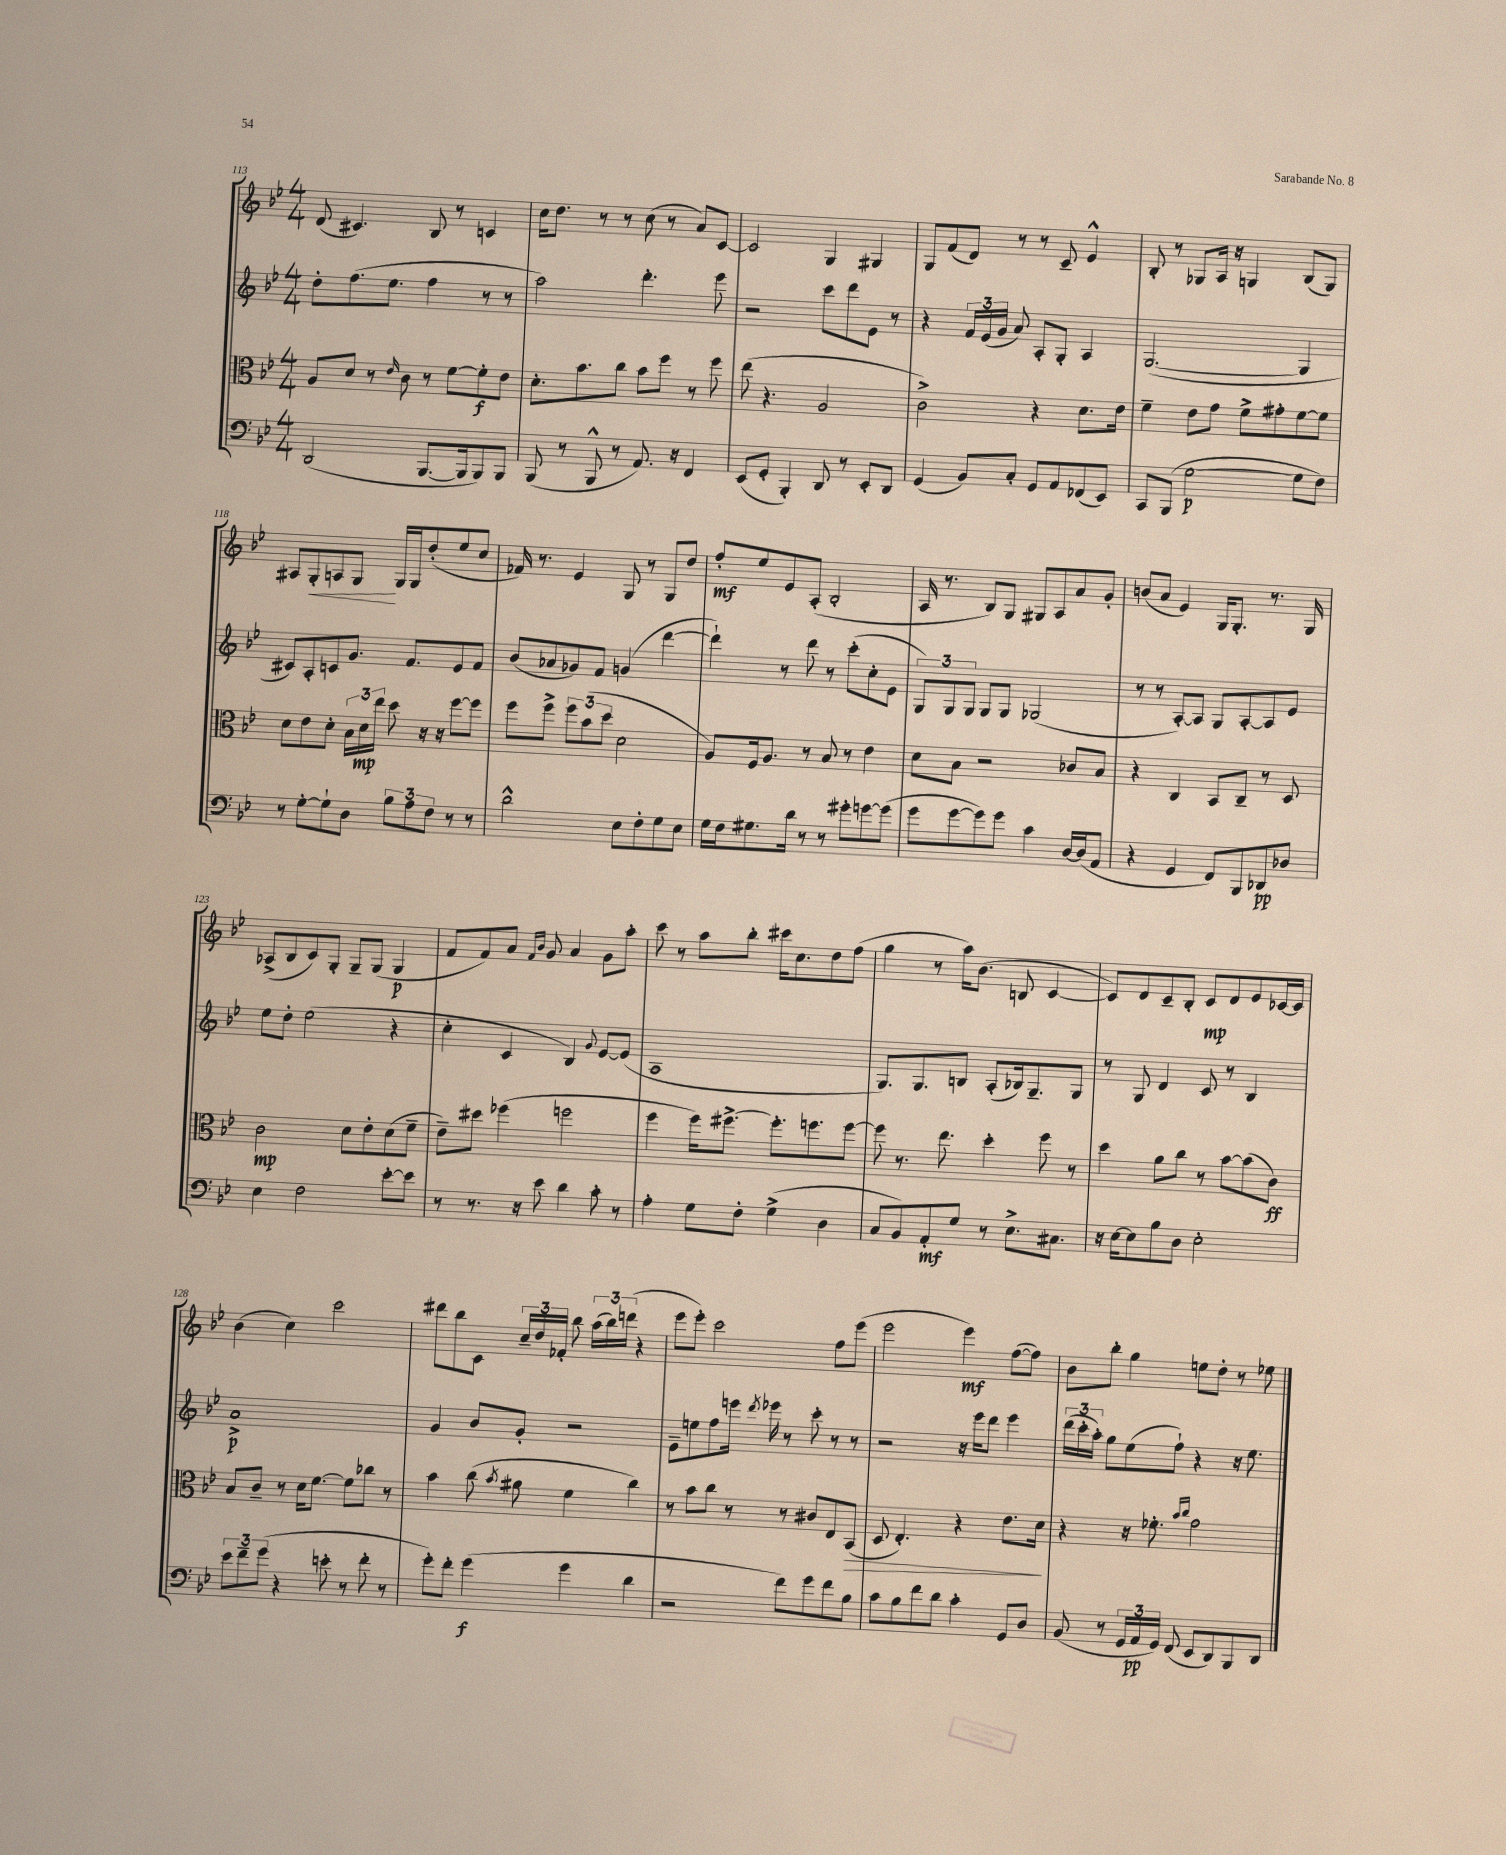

**kern	**dynam	**kern	**dynam	**kern	**dynam	**kern	**dynam
*part4	*part4	*part3	*part3	*part2	*part2	*part1	*part1
*staff4	*staff4	*staff3	*staff3	*staff2	*staff2	*staff1	*staff1
*clefF4	*	*clefC3	*	*clefG2	*	*clefG2	*
*k[b-e-]	*	*k[b-e-]	*	*k[b-e-]	*	*k[b-e-]	*
*M4/4	*	*M4/4	*	*M4/4	*	*M4/4	*
=113	=113	=113	=113	=113	=113	=113	=113
(2DD/	.	8A/L	.	8dd'\L	.	(8d/	.
.	.	8d/J	.	(8.ff\	.	4.c#X/)	.
.	.	8r	.	.	.	.	.
.	.	.	.	8.ee-\J	.	.	.
.	.	16qqe-/	.	.	.	.	.
.	.	8c\	.	.	.	.	.
[8.BBB-/L	.	8r	.	4ff\	.	8B-/	.
.	.	[8f\L	.	.	.	8r	.
16BBB-/k]	.	.	.	.	.	.	.
8BBB-/)	.	8f'\]	f	8r	.	4cn/	.
8BBB-/J	.	8e-\J	.	8r	.	.	.
=114	=114	=114	=114	=114	=114	=114	=114
(8BBB-/	.	8.d'\L	.	2aa\)	.	16cc\KL	.
.	.	.	.	.	.	8.dd\J	.
8r	.	.	.	.	.	.	.
.	.	8.b-\	.	.	.	.	.
8BBB-^^/	.	.	.	.	.	8r	.
8r	.	8cc\J	.	.	.	8r	.
8.AA/)	.	8b-\L	.	4.ddd'\	.	(8cc\	.
.	.	8ff\J	.	.	.	8r	.
16r	.	.	.	.	.	.	.
4FF/	.	8r	.	.	.	8a/L)	.
.	.	8ff\	.	8eee-\	.	[8c/J	.
=115	=115	=115	=115	=115	=115	=115	=115
(8EE-/L	.	(8ee-\	.	2r	.	2c/]	.
8GG'/J	.	4.r	.	.	.	.	.
4BBB-'/)	.	.	.	.	.	.	.
8DD/	.	2A/	.	8ccc\L	.	4G/	.
8r	.	.	.	8ddd\	.	.	.
8EE-'/L	.	.	.	8e-\J	.	4G#X/	.
8DD/J	.	.	.	8r	.	.	.
=116	=116	=116	=116	=116	=116	=116	=116
(4GG/	.	2c^\)	.	4r	.	8G/L	.
.	.	.	.	.	.	(8f/	.
8BB-/L)	.	.	.	24f/LL	.	8d/J)	.
.	.	.	.	(24e-/	.	.	.
.	.	.	.	24g/JJ	.	.	.
8C'/J	.	.	.	8a/)	.	8r	.
8GG/L	.	4r	.	8A'/L	.	8r	.
8AA/	.	.	.	8G'/J	.	8c~/	.
(8FF-X/	.	8.d\L	.	4A/	.	4e-^^/	.
8EE-/J)	.	.	.	.	.	.	.
.	.	16e-\Jk	.	.	.	.	.
=117	=117	=117	=117	=117	=117	=117	=117
8CC/L	.	4f~\	.	([2.G/	.	8B-'/	.
(8BBB-/J	.	.	.	.	.	8r	.
[2G\	p	8e-\L	.	.	.	8G-X/L	.
.	.	8g\J	.	.	.	16A/Jk	.
.	.	.	.	.	.	16r	.
.	.	8f^\L	.	.	.	4Gn/	.
.	.	8g#X'\	.	.	.	.	.
8G\L]	.	[8f\	.	4G/]	.	(8B-/L	.
8F\J)	.	8f\J]	.	.	.	8G/J)	.
!!LO:LB:g=z
=118	=118	=118	=118	=118	=118	=118	=118
8r	.	8d\L	.	8c#X/L)	.	8A#X/L	.
!	!	!	!	!	!	!	!LO:HP:b
[8G'\L	.	8e-\	.	8A'/	.	8G'/	<
8G`\]	.	8d'\J	.	8cn/	.	8An/	.
8D\J	.	24B-\LL	.	8.g/J	.	8G/J	.
.	.	24d\	mp	.	.	.	.
.	.	24ee-\JJ	.	.	.	.	.
12B-\L	.	8dd\	.	.	.	16G/LL	[
.	.	.	.	8.f/L	.	16G/J	.
12A\	.	.	.	.	.	.	.
.	.	16r	.	.	.	(8dd'/	.
12F\J	.	.	.	.	.	.	.
.	.	16r	.	.	.	.	.
8r	.	[8ff\L	.	8e-/	.	8ee-/	.
8r	.	8ff\J]	.	8f/J	.	8cc/J	.
=119	=119	=119	=119	=119	=119	=119	=119
2d^^\	.	8ff\L	.	(8b-/L	.	16f-X/)	.
.	.	.	.	.	.	8.r	.
.	.	8ff^\J	.	8a-X/	.	.	.
.	.	12ff\L	.	8g-X/)	.	4e-/	.
.	.	(12b-\	.	.	.	.	.
.	.	.	.	8f/J	.	.	.
.	.	12dd\J	.	.	.	.	.
8E-\L	.	2d\	.	(4gn/	.	8G/	.
8F'\	.	.	.	.	.	8r	.
8G\	.	.	.	[4ddd\	.	8G/L	.
8E-\J	.	.	.	.	.	8dd/J	.
=120	=120	=120	=120	=120	=120	=120	=120
16G\LL	.	8A/L)	.	4ddd`\])	.	8ff'/L	mf
16F\J	.	.	.	.	.	.	.
8.G#X\	.	16F/k	.	.	.	8ee-/	.
.	.	8.A/J	.	.	.	.	.
.	.	.	.	8r	.	8e-/	.
16d\Jk	.	.	.	.	.	.	.
8r	.	8r	.	8ddd\	.	(8A'/J	.
8r	.	8B-/	.	8r	.	2B-'/	.
8g#X'\L	.	8r	.	(8ccc'\L	.	.	.
[8gn\	.	4e-\	.	8cc'\	.	.	.
(8g\J]	.	.	.	8e-\J	.	.	.
=121	=121	=121	=121	=121	=121	=121	=121
8g\L	.	8d\L	.	12G/L)	.	16A/	.
.	.	.	.	.	.	8.r	.
.	.	.	.	12G/	.	.	.
[8g\	.	8B-\J	.	.	.	.	.
.	.	.	.	12G/J	.	.	.
8g\])	.	2r	.	8G/L	.	8B-/L)	.
8g\J	.	.	.	8G/J	.	8G/J	.
4c\	.	.	.	(2G-X/	.	8G#X/L	.
.	.	.	.	.	.	8A/	.
[16D/LL	.	8c-X/L	.	.	.	8a/	.
(16D/J]	.	.	.	.	.	.	.
8AA/J	.	8B-/J	.	.	.	8g'/J	.
=122	=122	=122	=122	=122	=122	=122	=122
4r	.	4r	.	8r	.	(8bn/L	.
.	.	.	.	8r	.	8a/J	.
4GG/	.	4C/	.	[8A'/L)	.	4e-/)	.
.	.	.	.	8A/J]	.	.	.
8FF/L)	.	8BB-/L	.	8G/L	.	16G/KL	.
.	.	.	.	.	.	8.G'/J	.
8BBB-/	.	8C~/J	.	[8A'/	.	.	.
8DD-X/	pp	8r	.	8A/]	.	8.r	.
8D-X/J	.	8D/	.	8e-/J	.	.	.
.	.	.	.	.	.	16G/	.
!!LO:LB:g=z
=123	=123	=123	=123	=123	=123	=123	=123
4E-\	.	2c\	mp	8ee-\L	.	(8A-X^/L	.
.	.	.	.	8dd'\J	.	8B-/	.
2F\	.	.	.	(2ee-\	.	8c/)	.
.	.	.	.	.	.	8G'/J	.
.	.	8d\L	.	.	.	8G~/L	.
.	.	8e-'\	.	.	.	(8G/J	.
[8e-'\L	.	(8d\	.	4r	.	4G/	p
8e-\J]	.	8f~\J	.	.	.	.	.
=124	=124	=124	=124	=124	=124	=124	=124
8r	.	8e-~\L)	.	4cc'\	.	8f/L	.
8.r	.	8dd#X\J	.	.	.	8f/)	.
.	.	(4ff-X\	.	4c/	.	8a/J	.
16r	.	.	.	.	.	.	.
.	.	.	.	.	.	16qqf/LL	.
.	.	.	.	.	.	16qqb-/JJ	.
8e-\	.	.	.	.	.	8g/	.
4d\	.	2ffn\	.	4B-/)	.	4a/	.
.	.	.	.	8qqg/	.	.	.
8c'\	.	.	.	[8e-/L	.	8g\L	.
8r	.	.	.	(8e-/J]	.	8aa'\J	.
=125	=125	=125	=125	=125	=125	=125	=125
4A'\	.	4ff\	.	1A	.	8ccc\	.
.	.	.	.	.	.	8r	.
8G\L	.	16ff\KL)	.	.	.	8aa\L	.
.	.	[8.ff#X^\J	.	.	.	.	.
8F'\J	.	.	.	.	.	8bb-'\J	.
(4G^\	.	8.ff#'\L]	.	.	.	16ccc#X\KL	.
.	.	.	.	.	.	8.cc\	.
.	.	8.ffn\	.	.	.	.	.
4D\	.	.	.	.	.	8dd\	.
.	.	[8ff\J	.	.	.	(8ff\J	.
=126	=126	=126	=126	=126	=126	=126	=126
8C/L	.	8ff\]	.	8.G/L)	.	4gg\	.
8BB-/)	.	8.r	.	.	.	.	.
.	.	.	.	8.G/	.	.	.
8AA'/	mf	.	.	.	.	8r	.
.	.	8.ee-\	.	.	.	.	.
8G/J	.	.	.	8Bn/J	.	16aa\KL)	.
.	.	.	.	.	.	(8.b-\J	.
8r	.	4dd'\	.	(8A'/L	.	.	.
8.E-^\L	.	.	.	16B-X/k)	.	8Bn/	.
.	.	.	.	8.G~/	.	.	.
.	.	8ff\	.	.	.	[4c/	.
8.C#X\J	.	.	.	.	.	.	.
.	.	8r	.	8G/J	.	.	.
=127	=127	=127	=127	=127	=127	=127	=127
16r	.	4dd\	.	8r	.	8c/L])	.
[16E-\KL	.	.	.	.	.	.	.
8E-\]	.	.	.	8G/	.	8d/	.
8B-\	.	8a\L	.	4d/	.	8c~/	.
8D\J	.	8cc\J	.	.	.	8B-'/J	.
2E-'\	.	8r	.	8c/	.	8c/L	mp
.	.	[8b-\L	.	8r	.	8d/	.
.	.	(8b-\]	.	4B-/	.	8e-/	.
.	.	8c\J)	ff	.	.	[16c-X/L	.
.	.	.	.	.	.	16c-/JJ]	.
!!LO:LB:g=z
=128	=128	=128	=128	=128	=128	=128	=128
12e-\L	.	8B-/L	.	1a^	p	(4b-\	.
12f~\	.	.	.	.	.	.	.
.	.	8c~/J	.	.	.	.	.
(12g\J	.	.	.	.	.	.	.
4r	.	8r	.	.	.	4cc\)	.
.	.	16d\KL	.	.	.	.	.
.	.	[8.f\J	.	.	.	.	.
8en'\	.	.	.	.	.	2ccc\	.
8r	.	8f\L]	.	.	.	.	.
8f'\	.	8cc-X\J	.	.	.	.	.
8r	.	8r	.	.	.	.	.
=129	=129	=129	=129	=129	=129	=129	=129
8g'\L)	.	4b-\	.	4g/	.	8ddd#X\L	.
8f'\J	.	.	.	.	.	8bb-\	.
(4g\	f	(8cc\	.	8b-/L	.	8c\J	.
.	.	8qb-/	.	.	.	.	.
.	.	8a#X\	.	8g'/J	.	24cc~/LL	.
.	.	.	.	.	.	24dd/	.
.	.	.	.	.	.	24f-X'/JJ	.
4g\	.	4f\	.	2r	.	8bb-\	.
.	.	.	.	.	.	(24aa\LL	.
.	.	.	.	.	.	24bb-\)	.
.	.	.	.	.	.	(24dddn\JJ	.
4d\	.	4cc\)	.	.	.	4r	.
=130	=130	=130	=130	=130	=130	=130	=130
2r	.	8r	.	8e-~\L	.	8eee-\L	.
.	.	8b-\L	.	8een\	.	8eee-'\J)	.
.	.	8cc\J	.	8ff\	.	2ccc\	.
.	.	8r	.	16eeen\Jk	.	.	.
.	.	.	.	8qddd/	.	.	.
.	.	.	.	16eee-X\	.	.	.
8f\L)	.	8r	.	8r	.	.	.
8g\	.	8c#X/L	.	8ccc'\	.	.	.
8f\	.	8E-/	.	8r	.	8ff\L	.
!	!	!	!LO:HP:b	!	!	!	!
8B-\J	.	(8BB-/J	>	8r	.	(8eee-\J	.
=131	=131	=131	=131	=131	=131	=131	=131
8c\L	.	8D/	.	2r	.	2eee-\	.
8B-\	.	4.E-'/)	.	.	.	.	.
8f\	.	.	.	.	.	.	.
8d\J	.	.	.	.	.	.	.
4c'\	.	4r	.	16r	.	4eee-\)	mf
.	.	.	.	16eee-\KL	.	.	.
.	.	.	.	8ddd\J	.	.	.
8GG/L	.	8.e-\L	.	4eee-\	.	([8ff\L	.
8D/J	.	.	.	.	.	8ff\J])	.
.	.	16d\Jk	.	.	.	.	.
.	.	.	]	.	.	.	.
=132	=132	=132	=132	=132	=132	=132	=132
(8BB-/	.	4r	.	(24ddd\LL	.	8b-\L	.
.	.	.	.	24ccc'\	.	.	.
.	.	.	.	24aa'\JJ)	.	.	.
8r	.	.	.	8gg\L	.	8bb-'\J	.
24GG/LL	.	16r	.	(8ee-\	.	4gg\	.
24AA/	pp	.	.	.	.	.	.
.	.	8.f-X'\	.	.	.	.	.
24GG/JJ)	.	.	.	.	.	.	.
(8FF/	.	.	.	8ff`\J)	.	.	.
.	.	16qqb-/LL	.	.	.	.	.
.	.	16qqcc/JJ	.	.	.	.	.
8EE-/L	.	2g\	.	4r	.	8een\L	.
8DD/)	.	.	.	.	.	8dd'\J	.
8BBB-/	.	.	.	16r	.	8r	.
.	.	.	.	8.ee-\	.	.	.
8DD/J	.	.	.	.	.	8ee-X\	.
==	==	==	==	==	==	==	==
*-	*-	*-	*-	*-	*-	*-	*-
